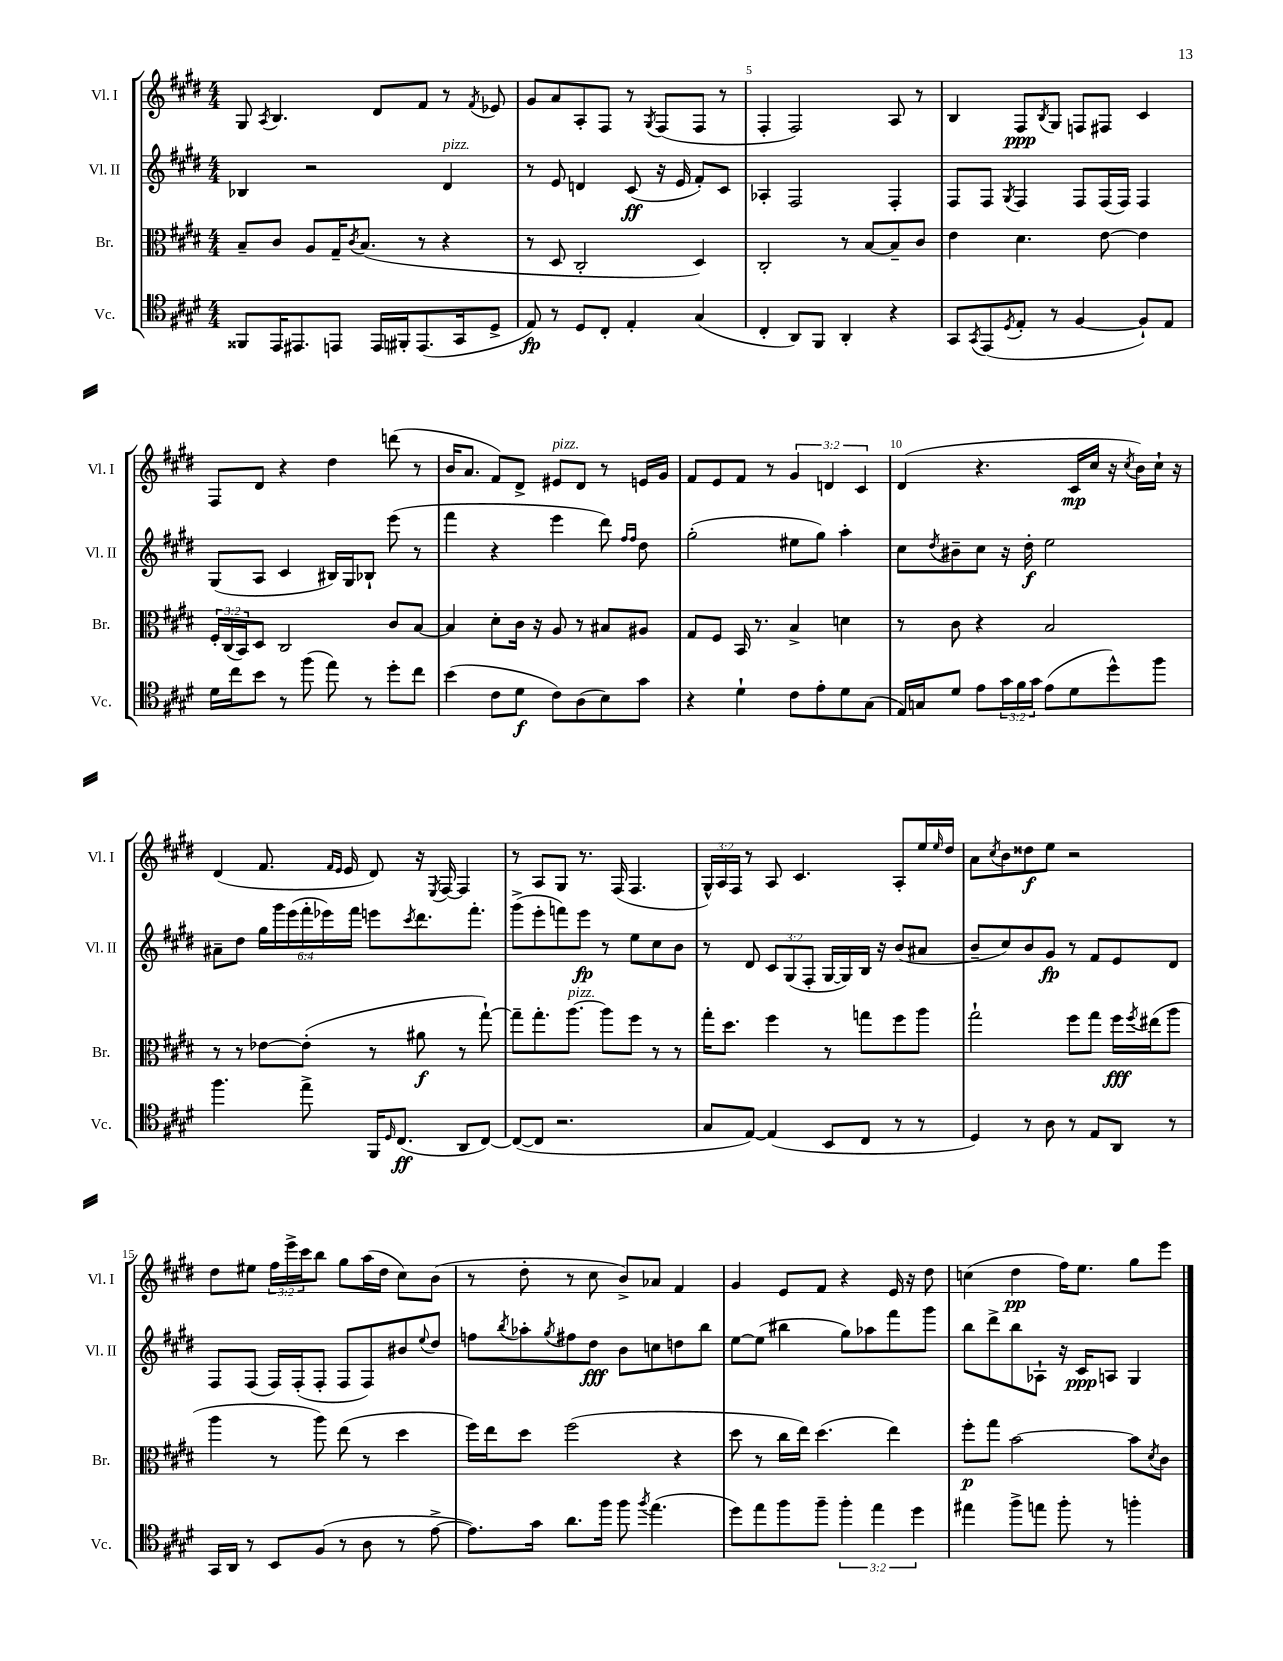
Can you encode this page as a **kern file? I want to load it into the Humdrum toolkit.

**kern	**dynam	**kern	**dynam	**kern	**dynam	**kern	**dynam
*part4	*part4	*part3	*part3	*part2	*part2	*part1	*part1
*staff4	*staff4	*staff3	*staff3	*staff2	*staff2	*staff1	*staff1
*I"Vc.	*	*I"Br.	*	*I"Vl. II	*	*I"Vl. I	*
*I'Vc.	*	*I'Br.	*	*I'Vl. II	*	*I'Vl. I	*
*clefC4	*	*clefC3	*	*clefG2	*	*clefG2	*
*k[f#c#g#d#]	*	*k[f#c#g#d#]	*	*k[f#c#g#d#]	*	*k[f#c#g#d#]	*
*M4/4	*	*M4/4	*	*M4/4	*	*M4/4	*
=3	=3	=3	=3	=3	=3	=3	=3
8FF##X/L	.	8B~/L	.	4B-X/	.	8G#/	.
.	.	.	.	.	.	8qA/	.
16EE/K	.	8c#/J	.	.	.	4.B/	.
8.EE#X/	.	.	.	.	.	.	.
.	.	8A/L	.	2r	.	.	.
8EEn/J	.	16G#~/K	.	.	.	.	.
.	.	8qc#/	.	.	.	.	.
.	.	(8.B/J	.	.	.	.	.
16EE/LL	.	.	.	.	.	8d#/L	.
16FF#X'/J	.	.	.	.	.	.	.
(8.EE/	.	8r	.	.	.	8f#/J	.
!	!	!	!	!LO:TX:a:i:t=pizz.	!	!	!
.	.	4r	.	4d#/	.	8r	.
16GG#/k	.	.	.	.	.	.	.
.	.	.	.	.	.	8qf#/	.
8D#^/J	.	.	.	.	.	8e-X/	.
=4	=4	=4	=4	=4	=4	=4	=4
8E/)	fp	8r	.	8r	.	8g#/L	.
8r	.	8D#/	.	8e/	.	8a/	.
8D#/L	.	2C#'/	.	4dn/	.	8A'/	.
8C#'/J	.	.	.	.	.	8F#/J	.
4E'/	.	.	.	(8c#/	ff	8r	.
.	.	.	.	.	.	8qG#/	.
.	.	.	.	16r	.	(8F#/L	.
.	.	.	.	16e/	.	.	.
(4G#/	.	4D#/)	.	8f#'/L)	.	8F#/J	.
.	.	.	.	8c#/J	.	8r	.
=5	=5	=5	=5	=5	=5	=5	=5
4C#'/	.	2C#'/	.	4A-X'/	.	4F#'/	.
8AA/L)	.	.	.	2F#/	.	2F#/)	.
8FF#/J	.	.	.	.	.	.	.
4AA'/	.	8r	.	.	.	.	.
.	.	[8B/L	.	.	.	.	.
4r	.	8B~/]	.	4F#'/	.	8A/	.
.	.	8c#/J	.	.	.	8r	.
=6	=6	=6	=6	=6	=6	=6	=6
8GG#/L	.	4e\	.	8F#/L	.	4B/	.
8qGG#/	.	.	.	.	.	.	.
(8EE/	.	.	.	8F#/J	.	.	.
8qD#/	.	.	.	8qG#/	.	.	.
8E'/J	.	4.d#\	.	4F#/	.	8F#/L	ppp
.	.	.	.	.	.	8qB/	.
8r	.	.	.	.	.	8G#/J	.
[4F#/	.	.	.	8F#/L	.	8Fn/L	.
.	.	[8e\	.	(16F#/L	.	8F#X/J	.
.	.	.	.	16F#/JJ)	.	.	.
8F#`/L])	.	4e\]	.	4F#/	.	4c#/	.
8E/J	.	.	.	.	.	.	.
!!LO:LB:g=z
=7	=7	=7	=7	=7	=7	=7	=7
16d#\LL	.	24F#'/LL	.	(8G#/L	.	8F#/L	.
.	.	(24C#/	.	.	.	.	.
16cc#\J	.	.	.	.	.	.	.
.	.	24BB/J)	.	.	.	.	.
8b\J	.	8D#/J	.	8A/J	.	8d#/J	.
8r	.	2C#/	.	4c#/	.	4r	.
(8ff#\	.	.	.	.	.	.	.
8ee\)	.	.	.	16B#X/LL)	.	4dd#\	.
.	.	.	.	16G#/J	.	.	.
8r	.	.	.	8B-X`/J	.	.	.
8dd#'\L	.	8c#/L	.	(8eee\	.	(8dddn\	.
8cc#\J	.	[8B/J	.	8r	.	8r	.
=8	=8	=8	=8	=8	=8	=8	=8
(4b\	.	4B/]	.	4fff#\	.	16b/KL	.
.	.	.	.	.	.	8.a/J	.
8c#\L	.	8d#'\L	.	4r	.	8f#/L)	.
8d#\J	f	16c#\Jk	.	.	.	8d#^/J	.
.	.	16r	.	.	.	.	.
!	!	!	!	!	!	!LO:TX:a:i:t=pizz.	!
8c#\L)	.	8A/	.	4eee\	.	8e#X/L	.
(8A\	.	8r	.	.	.	8d#/J	.
8B\)	.	8B#X/L	.	8ddd#\)	.	8r	.
.	.	.	.	16qqff#/LL	.	.	.
.	.	.	.	16qqff#/JJ	.	.	.
8g#\J	.	8A#X/J	.	8dd#\	.	16en/LL	.
.	.	.	.	.	.	16g#/JJ	.
=9	=9	=9	=9	=9	=9	=9	=9
4r	.	8G#/L	.	(2gg#'\	.	8f#/L	.
.	.	8F#/J	.	.	.	8e/	.
4d#`\	.	16BB/	.	.	.	8f#/J	.
.	.	8.r	.	.	.	.	.
.	.	.	.	.	.	8r	.
8c#\L	.	4B^/	.	8ee#X\L	.	6g#/	.
8e'\	.	.	.	8gg#\J)	.	.	.
.	.	.	.	.	.	6dn/	.
8d#\	.	4dn\	.	4aa'\	.	.	.
.	.	.	.	.	.	6c#/	.
(8G#\J	.	.	.	.	.	.	.
=10	=10	=10	=10	=10	=10	=10	=10
16E/LL)	.	8r	.	8cc#\L	.	(4d#/	.
16Gn/J	.	.	.	.	.	.	.
.	.	.	.	8qdd#/	.	.	.
8d#/J	.	8c#\	.	8b#X~\	.	.	.
8e\L	.	4r	.	8cc#\J	.	4.r	.
24g#\L	.	.	.	16r	.	.	.
24f#\	.	.	.	.	.	.	.
.	.	.	.	16dd#'\	f	.	.
24g#\JJ	.	.	.	.	.	.	.
(8e\L	.	2B/	.	2ee\	.	.	.
8d#\	.	.	.	.	.	16c#/LL	mp
.	.	.	.	.	.	16cc#/JJ	.
8dd#^^\)	.	.	.	.	.	16r	.
.	.	.	.	.	.	8qcc#/	.
.	.	.	.	.	.	16b\LL)	.
8ff#\J	.	.	.	.	.	16cc#`\JJ	.
.	.	.	.	.	.	16r	.
!!LO:LB:g=z
=11	=11	=11	=11	=11	=11	=11	=11
4.ff#\	.	8r	.	8a#X~\L	.	(4d#/	.
.	.	8r	.	8dd#\J	.	.	.
.	.	[8e-X\L	.	24gg#\LL	.	8.f#/	.
.	.	.	.	24ggg#\	.	.	.
.	.	.	.	(24eee\	.	.	.
8ee^\	.	(8e-'\J]	.	24fff#'\	.	.	.
.	.	.	.	24eee-X\)	.	.	.
.	.	.	.	.	.	16qqf#/LL	.
.	.	.	.	.	.	16qqe/JJ	.
.	.	.	.	.	.	16e/	.
.	.	.	.	24fff#\JJ	.	.	.
16FF#/KL	.	8r	.	8eeen\L	.	8d#/)	.
16qqD#/	.	.	.	.	.	.	.
(8.C#/J	ff	.	.	.	.	.	.
.	.	.	.	8qccc#/	.	.	.
.	.	8a#X\	f	8.ddd#\	.	16r	.
.	.	.	.	.	.	8qE/	.
.	.	.	.	.	.	[16F#/	.
8AA/L	.	8r	.	.	.	4F#/]	.
.	.	.	.	8.fff#'\J	.	.	.
[8C#/J)	.	[8gg#`\)	.	.	.	.	.
=12	=12	=12	=12	=12	=12	=12	=12
(8C#/L_	.	8gg#~\L]	.	(8ggg#^\L	.	8r	.
8C#/J]	.	8.gg#'\	.	8eee'\	.	8A/L	.
2.r	.	.	.	8fffn\)	.	8G#/J	.
!	!	!LO:TX:a:i:t=pizz.	!	!	!	!	!
.	.	[8.aa\J	.	.	.	.	.
.	.	.	.	8eee\J	fp	8.r	.
.	.	8aa\L]	.	8r	.	.	.
.	.	.	.	.	.	(16F#/	.
.	.	8ff#\J	.	8ee\L	.	4.F#/	.
.	.	8r	.	8cc#\	.	.	.
.	.	8r	.	8b\J	.	.	.
=13	=13	=13	=13	=13	=13	=13	=13
8G#/L	.	16gg#'\KL	.	8r	.	24G#^^/LL)	.
.	.	.	.	.	.	24A/	.
.	.	8.dd#\J	.	.	.	.	.
.	.	.	.	.	.	24F#/JJ	.
[8E/J)	.	.	.	8d#/	.	8r	.
(4E/]	.	4ff#\	.	12c#/L	.	8A/	.
.	.	.	.	(12G#/	.	.	.
.	.	.	.	.	.	4.c#/	.
.	.	.	.	12F#'/J	.	.	.
8BB/L	.	8r	.	[16G#/LL	.	.	.
.	.	.	.	16G#/])	.	.	.
8C#/J	.	8ggn\L	.	16B/JJ	.	.	.
.	.	.	.	16r	.	.	.
8r	.	8ff#\	.	(8b/L	.	8A'/L	.
8r	.	8aa\J	.	8a#X/J	.	16ee/L	.
.	.	.	.	.	.	16qqee/	.
.	.	.	.	.	.	16dd#/JJ	.
=14	=14	=14	=14	=14	=14	=14	=14
4D#/)	.	2gg#`\	.	8b~/L	.	8a\L	.
.	.	.	.	.	.	8qcc#/	.
.	.	.	.	8cc#/)	.	8b\	.
8r	.	.	.	8b/	.	8dd##X\	f
8A\	.	.	.	8g#/J	fp	8ee\J	.
8r	.	8ff#\L	.	8r	.	2r	.
8E/L	.	8gg#\J	.	8f#/L	.	.	.
8AA/J	.	16ff#\LL	fff	8e/	.	.	.
.	.	8qff#/	.	.	.	.	.
.	.	(16ee#X\J	.	.	.	.	.
8r	.	8aa\J	.	8d#/J	.	.	.
!!LO:LB:g=z
=15	=15	=15	=15	=15	=15	=15	=15
16GG#/LL	.	4aa\	.	8F#/L	.	8dd#\L	.
16AA/JJ	.	.	.	.	.	.	.
8r	.	.	.	(8F#/J	.	8ee#X\J	.
8BB/L	.	8r	.	16F#/LL)	.	24ff#\LL	.
.	.	.	.	.	.	24eee^\	.
.	.	.	.	(16F#'/J	.	.	.
.	.	.	.	.	.	24ccc#\J	.
(8F#/J	.	8aa\)	.	8F#'/J	.	8bb\J	.
8r	.	(8ee\	.	8F#/L	.	8gg#\L	.
8A\	.	8r	.	8F#/)	.	(16aa\L	.
.	.	.	.	.	.	16dd#\JJ	.
8r	.	4dd#\	.	8b#X/	.	8cc#\L)	.
.	.	.	.	8qqee/	.	.	.
[8e^\	.	.	.	8dd#/J	.	(8b\J	.
=16	=16	=16	=16	=16	=16	=16	=16
8.e\L])	.	16ff#\LL)	.	8ffn\L	.	8r	.
.	.	16ee\J	.	.	.	.	.
.	.	.	.	8qbb/	.	.	.
.	.	8dd#\J	.	8aa-X'\	.	8dd#'\	.
16g#\Jk	.	.	.	.	.	.	.
.	.	.	.	8qgg#/	.	.	.
8.a\L	.	(2ff#\	.	8ff#X\	.	8r	.
.	.	.	.	8dd#\J	fff	8cc#\	.
16ff#\Jk	.	.	.	.	.	.	.
8ff#\	.	.	.	8b\L	.	8b^/L)	.
8qff#/	.	.	.	.	.	.	.
(4.ee\	.	.	.	8ccn\	.	8a-X/J	.
.	.	4r	.	8ddn\	.	4f#/	.
.	.	.	.	8bb\J	.	.	.
=17	=17	=17	=17	=17	=17	=17	=17
8dd#\L)	.	8dd#\	.	[8ee\L	.	4g#/	.
8ee\	.	8r	.	(8ee\J]	.	.	.
8ff#\	.	16cc#\LL	.	4bb#X\	.	8e/L	.
.	.	16ee\JJ)	.	.	.	.	.
8ff#~\J	.	(4.dd#\	.	.	.	8f#/J	.
6ff#'\	.	.	.	8gg#\L)	.	4r	.
.	.	.	.	8aa-X\	.	.	.
6ee\	.	.	.	.	.	.	.
.	.	4ee\)	.	8fff#\	.	16e/	.
.	.	.	.	.	.	16r	.
6dd#\	.	.	.	.	.	.	.
.	.	.	.	8ggg#\J	.	8dd#\	.
=18	=18	=18	=18	=18	=18	=18	=18
4ee#X\	.	8ff#'\L	p	8bb\L	.	(4ccn\	.
.	.	8gg#\J	.	8ddd#^\	.	.	.
8ff#^\L	.	[2b\	.	8bb\	.	4dd#\	pp
8een\J	.	.	.	8A-X`\J	.	.	.
8ff#'\	.	.	.	16r	.	16ff#\KL)	.
.	.	.	.	16c#/KL	ppp	8.ee\J	.
8r	.	.	.	8An/J	.	.	.
4ffn'\	.	8b\L]	.	4G#/	.	8gg#\L	.
.	.	8qd#/	.	.	.	.	.
.	.	8c#\J	.	.	.	8eee\J	.
==	==	==	==	==	==	==	==
*-	*-	*-	*-	*-	*-	*-	*-
